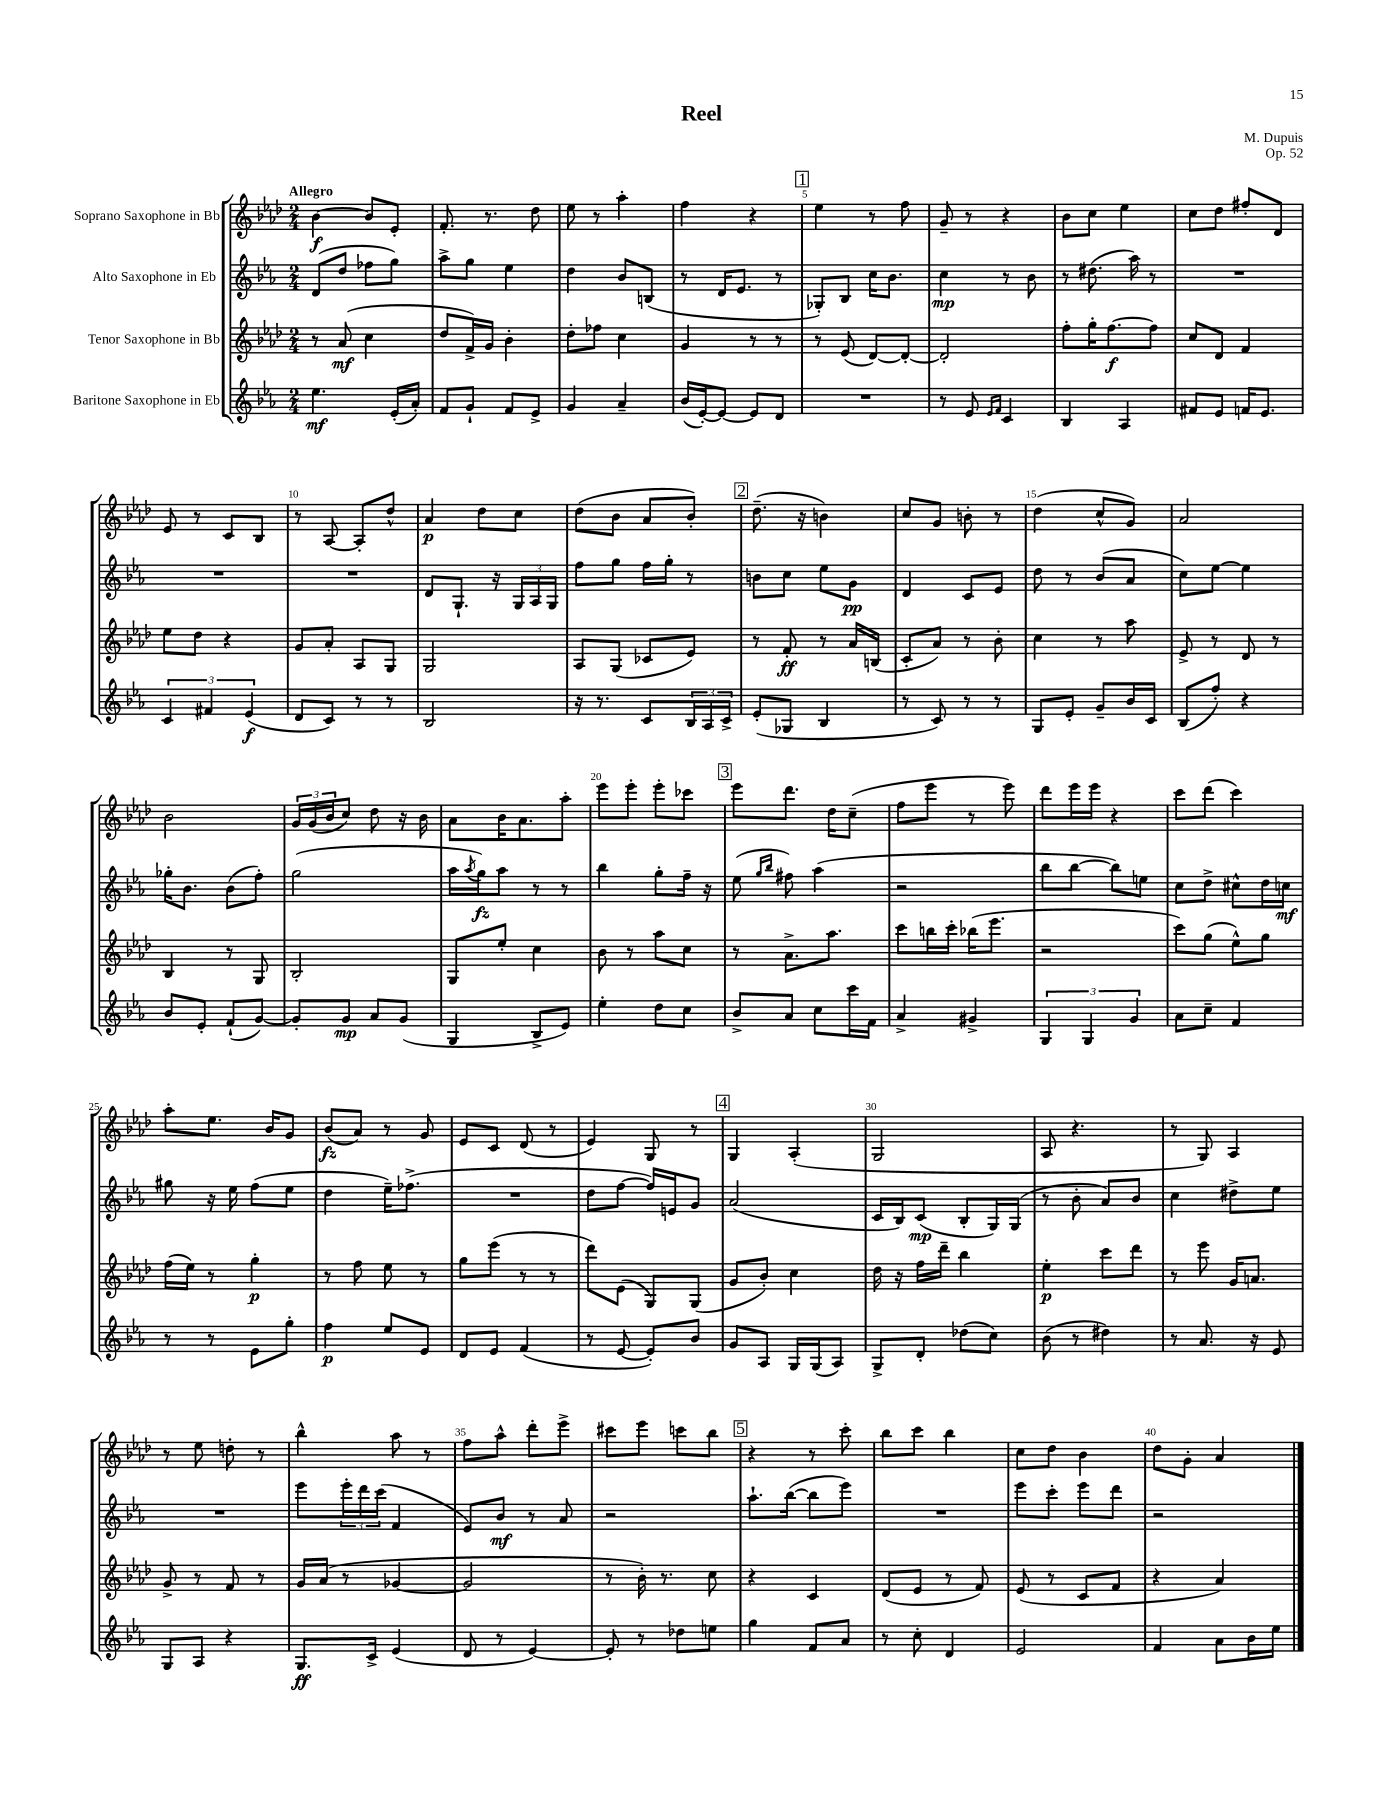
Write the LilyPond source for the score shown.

\header { title = "Reel" composer = "M. Dupuis" opus = "Op. 52" }
<<
\new StaffGroup <<
\new Staff = "s0" \with { instrumentName = "Soprano Saxophone in Bb" } {
    \clef treble \key aes \major \numericTimeSignature \time 2/4 \tempo "Allegro"
    bes'4~\f bes'8 ees'8-. |
    f'8.-. r8. des''8 |
    ees''8 r8 aes''4-. |
    f''4 r4 |
    \mark \markup { \box "1" } ees''4 r8 f''8 |
    g'8-- r8 r4 |
    bes'8 c''8 ees''4 |
    c''8 des''8 fis''8-. des'8 |
    ees'8 r8 c'8 bes8 |
    r8 aes8~ aes8-. des''8-^ |
    aes'4\p des''8 c''8 |
    des''8( bes'8 aes'8 bes'8-.) |
    \mark \markup { \box "2" } des''8.--( r16 b'4) |
    c''8 g'8 b'8-. r8 |
    des''4( c''8-^ g'8) |
    aes'2 |
    bes'2 |
    \tuplet 3/2 { g'16 g'16( bes'16 } c''8) des''8 r16 bes'16 |
    aes'8 bes'16 aes'8. aes''8-. |
    ees'''8 ees'''8-. ees'''8-. ces'''8 |
    \mark \markup { \box "3" } ees'''8 des'''8. des''16 c''8--( |
    f''8 ees'''8 r8 ees'''8) |
    des'''8 ees'''16 ees'''16 r4 |
    c'''8 des'''8( c'''4) |
    aes''8-. ees''8. bes'16 g'8 |
    bes'8\fz( aes'8) r8 g'8 |
    ees'8 c'8 des'8( r8 |
    ees'4) g8 r8 |
    \mark \markup { \box "4" } g4 aes4-.( |
    g2 |
    aes8 r4. |
    r8 g8) aes4 |
    r8 ees''8 d''8-. r8 |
    bes''4-^ aes''8 r8 |
    f''8 aes''8-^ des'''8-. ees'''8-> |
    cis'''8 ees'''8 c'''8 bes''8 |
    \mark \markup { \box "5" } r4 r8 c'''8-. |
    bes''8 c'''8 bes''4 |
    c''8 des''8 bes'4 |
    des''8 g'8-. aes'4 \bar "|." |
}
\new Staff = "s1" \with { instrumentName = "Alto Saxophone in Eb" } {
    \clef treble \key ees \major \numericTimeSignature \time 2/4
    d'8( d''8 fes''8 g''8) |
    aes''8-> g''8 ees''4 |
    d''4 bes'8 b8( |
    r8 d'16 ees'8. r8 |
    \mark \markup { \box "1" } ges8-.) bes8 c''16 bes'8. |
    c''4\mp r8 bes'8 |
    r8 dis''8.( aes''16) r8 |
    R2 |
    R2 |
    R2 |
    d'8 g8.-! r16 \tuplet 3/2 { g16 aes16 g16 } |
    f''8 g''8 f''16 g''16-. r8 |
    \mark \markup { \box "2" } b'8 c''8 ees''8 g'8\pp |
    d'4 c'8 ees'8 |
    d''8 r8 bes'8( aes'8 |
    c''8) ees''8~ ees''4 |
    ges''16-. bes'8. bes'8( f''8-.) |
    g''2( |
    aes''16 \acciaccatura { aes''8 } g''16\fz) aes''8 r8 r8 |
    bes''4 g''8-. f''16-- r16 |
    \mark \markup { \box "3" } ees''8( \grace { g''16 bes''16 } fis''8) aes''4( |
    r2 |
    bes''8 bes''8~ bes''8) e''8 |
    c''8 d''8-> cis''8-^ d''16 c''16\mf |
    gis''8 r16 ees''16 f''8( ees''8 |
    d''4 ees''16--) fes''8.->( |
    R2 |
    d''8 f''8~ f''16) e'16 g'8 |
    \mark \markup { \box "4" } aes'2( |
    c'16 bes16) c'8\mp( bes8-. g16) g16( |
    r8 bes'8-. aes'8) bes'8 |
    c''4 dis''8-> ees''8 |
    R2 |
    ees'''8 \tuplet 3/2 { ees'''16-. d'''16 c'''16( } f'4 |
    ees'8) bes'8\mf r8 aes'8 |
    r2 |
    \mark \markup { \box "5" } aes''8.-! bes''16~( bes''8 ees'''8) |
    R2 |
    ees'''8 c'''8-. ees'''8 d'''8 |
    r2 \bar "|." |
}
\new Staff = "s2" \with { instrumentName = "Tenor Saxophone in Bb" } {
    \clef treble \key aes \major \numericTimeSignature \time 2/4
    r8 aes'8\mf( c''4 |
    des''8 f'16->) g'16 bes'4-. |
    des''8-. fes''8 c''4 |
    g'4 r8 r8 |
    \mark \markup { \box "1" } r8 ees'8( des'8~) des'8~-. |
    des'2-. |
    f''8-. g''16-. f''8.~\f f''8 |
    c''8 des'8 f'4 |
    ees''8 des''8 r4 |
    g'8 aes'8-. aes8 g8 |
    g2 |
    aes8 g8( ces'8 ees'8) |
    \mark \markup { \box "2" } r8 f'8-.\ff r8 aes'16 b16( |
    c'8-. aes'8) r8 bes'8-. |
    c''4 r8 aes''8 |
    ees'8-> r8 des'8 r8 |
    bes4 r8 g8 |
    bes2-. |
    g8 ees''8-. c''4 |
    bes'8 r8 aes''8 c''8 |
    \mark \markup { \box "3" } r8 aes'8.-> aes''8. |
    c'''8 b''16 c'''16-. bes''16( ees'''8. |
    r2 |
    c'''8) g''8( ees''8-^) g''8 |
    f''16( ees''16) r8 g''4-.\p |
    r8 f''8 ees''8 r8 |
    g''8 ees'''8( r8 r8 |
    des'''8) ees'8( g8) g8( |
    \mark \markup { \box "4" } g'8 bes'8-.) c''4 |
    des''16 r16 f''16 des'''16-- bes''4 |
    ees''4-.\p c'''8 des'''8 |
    r8 ees'''8 g'16 a'8. |
    g'8-> r8 f'8 r8 |
    g'16 aes'16( r8 ges'4~ |
    ges'2 |
    r8 bes'16-.) r8. c''8 |
    \mark \markup { \box "5" } r4 c'4 |
    des'8( ees'8 r8 f'8) |
    ees'8( r8 c'8 f'8 |
    r4 aes'4) \bar "|." |
}
\new Staff = "s3" \with { instrumentName = "Baritone Saxophone in Eb" } {
    \clef treble \key ees \major \numericTimeSignature \time 2/4
    ees''4.\mf ees'16-.( aes'16-.) |
    f'8 g'8-! f'8 ees'8-> |
    g'4 aes'4-- |
    bes'16( ees'16~-.) ees'8~ ees'8 d'8 |
    \mark \markup { \box "1" } R2 |
    r8 ees'8 \grace { ees'16 f'16 } c'4 |
    bes4 aes4 |
    fis'8 ees'8 f'16 ees'8. |
    \tuplet 3/2 { c'4 fis'4 ees'4\f( } |
    d'8 c'8) r8 r8 |
    bes2 |
    r16 r8. c'8 \tuplet 3/2 { bes16 aes16 c'16-> } |
    \mark \markup { \box "2" } ees'8-.( ges8 bes4 |
    r8 c'8) r8 r8 |
    g8 ees'8-. g'8-- bes'16 c'16 |
    bes8( f''8-.) r4 |
    bes'8 ees'8-. f'8-!( g'8~) |
    g'8-. g'8\mp aes'8 g'8( |
    g4 bes8-> ees'8) |
    ees''4-. d''8 c''8 |
    \mark \markup { \box "3" } bes'8-> aes'8 c''8 c'''16 f'16 |
    aes'4-> gis'4-> |
    \tuplet 3/2 { g4 g4 g'4 } |
    aes'8 c''8-- f'4 |
    r8 r8 ees'8 g''8-. |
    f''4\p ees''8 ees'8 |
    d'8 ees'8 f'4( |
    r8 ees'8~ ees'8-.) bes'8 |
    \mark \markup { \box "4" } g'8 aes8 g16 g16( aes8) |
    g8-> d'8-. des''8( c''8) |
    bes'8( r8 dis''4) |
    r8 aes'8. r16 ees'8 |
    g8 aes8 r4 |
    g8.\ff c'16-> ees'4( |
    d'8 r8 ees'4~) |
    ees'8-. r8 des''8 e''8 |
    \mark \markup { \box "5" } g''4 f'8 aes'8 |
    r8 c''8-. d'4 |
    ees'2 |
    f'4 aes'8 bes'16 ees''16 \bar "|." |
}
>>
>>
\layout { \context { \Score \override BarNumber.break-visibility = ##(#f #t #t) barNumberVisibility = #(every-nth-bar-number-visible 5) } }
